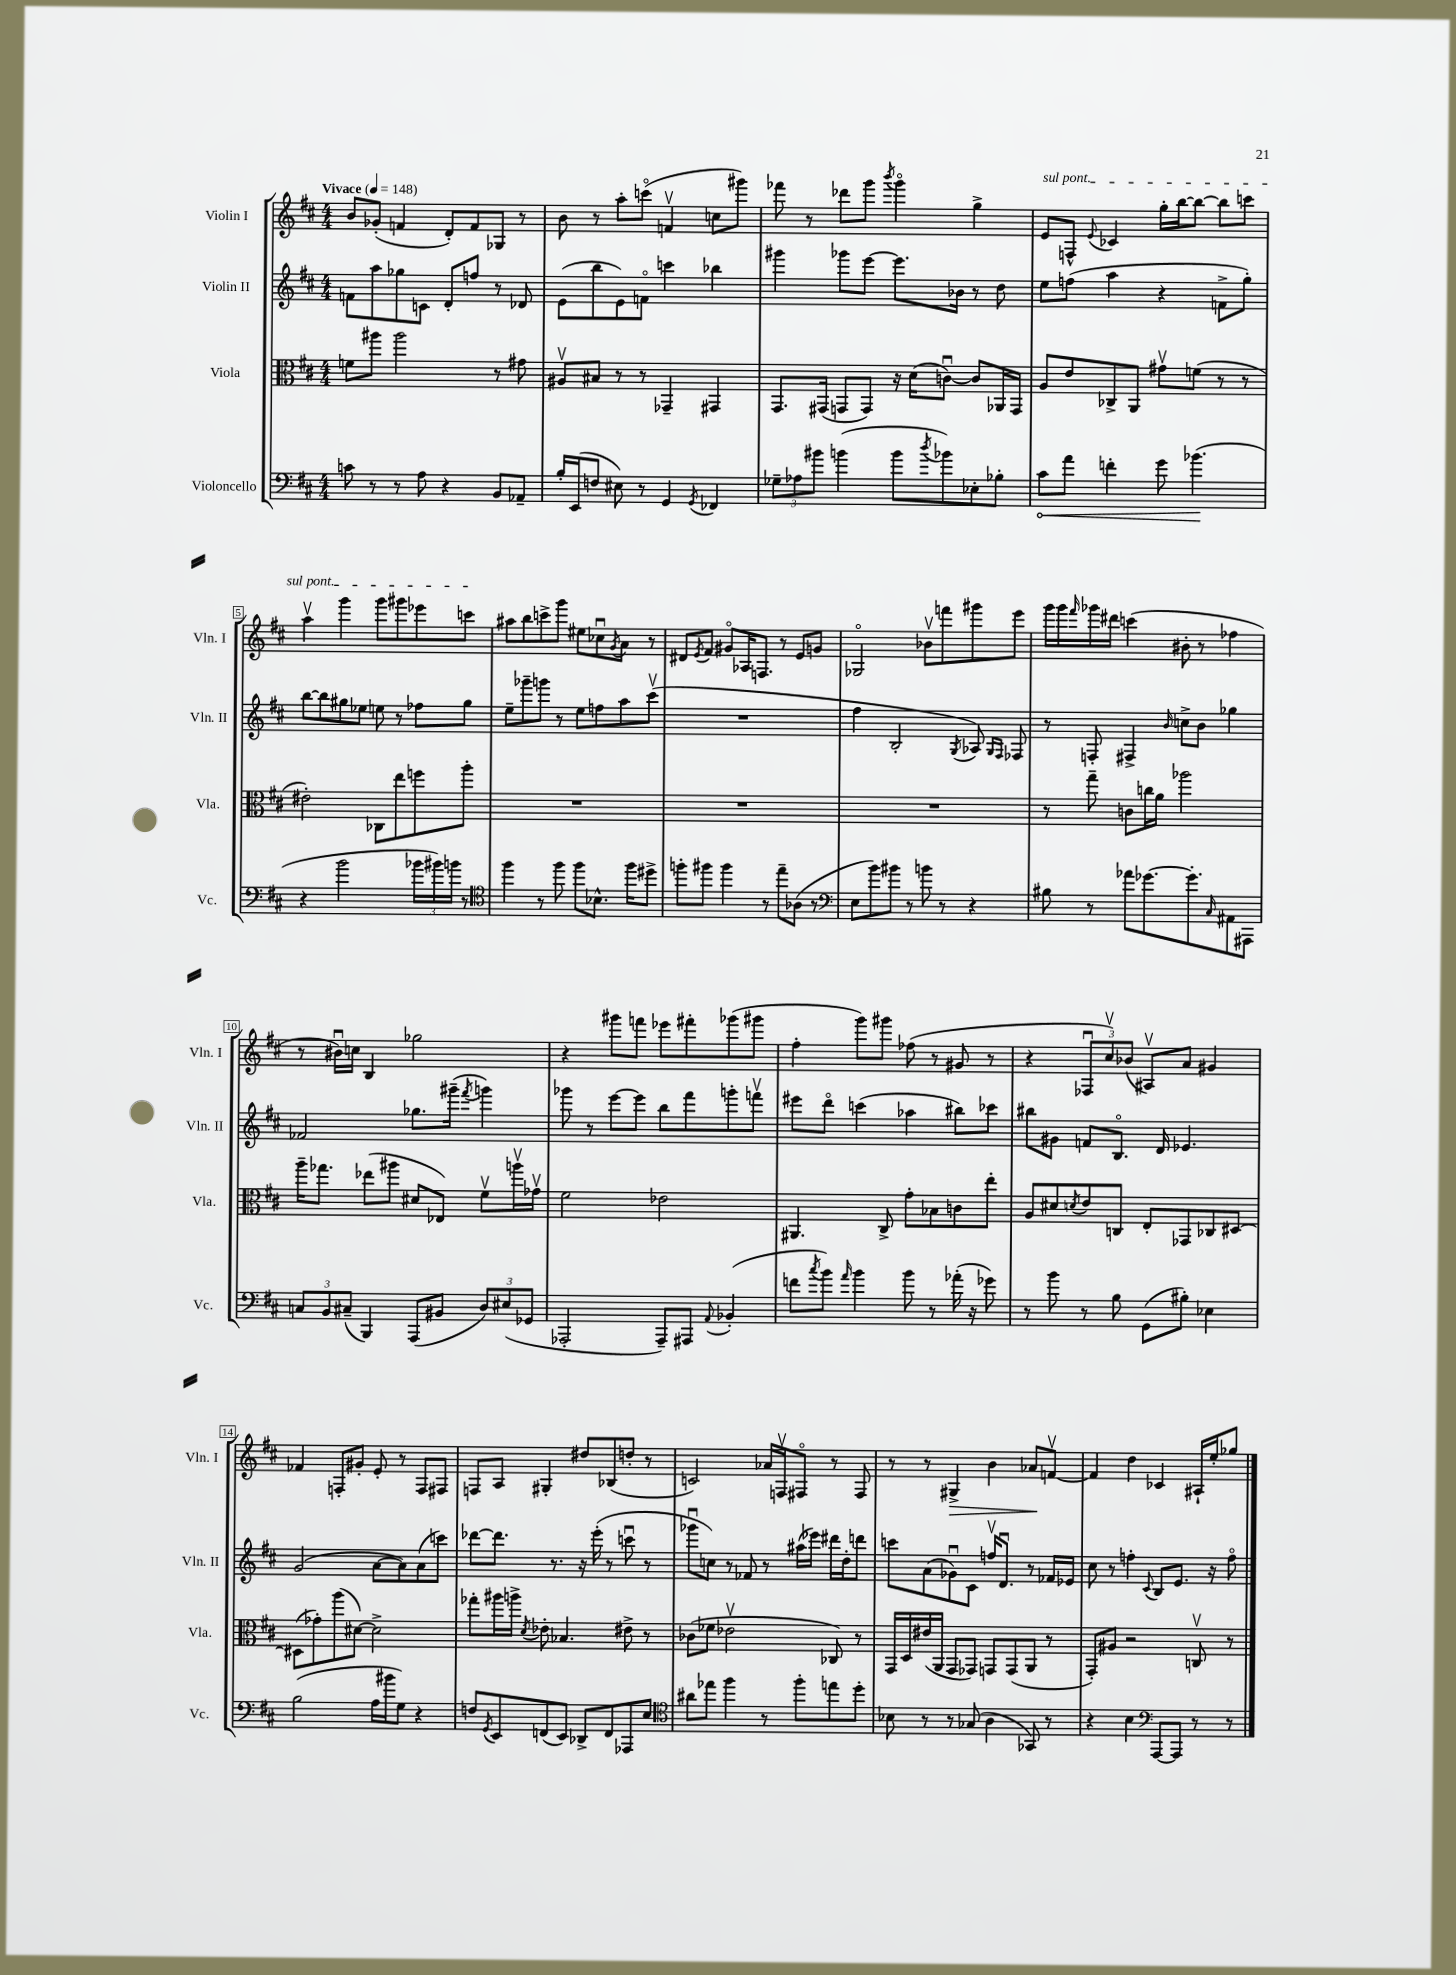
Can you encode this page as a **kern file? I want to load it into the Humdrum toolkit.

**kern	**kern	**kern	**kern
*staff4	*staff3	*staff2	*staff1
*clefF4	*clefC3	*clefG2	*clefG2
*k[f#c#]	*k[f#c#]	*k[f#c#]	*k[f#c#]
*M4/4	*M4/4	*M4/4	*M4/4
*MM148	*MM148	*MM148	*MM148
8c	8f	8f	8b
8r	8aa#	8aa	(8g-'
8r	2aa#	8gg-	4f
8A	.	8c	.
4r	.	8d'	8d')
.	.	8ff	8f
8BB	8r	8r	8G-
8AA-~	8g#	8d-	8r
=	=	=	=
16B'	8A#v	(8e	8b
(16EE	.	.	.
8F	8B#	8bb	8r
8E#)	8r	8e)	8aa'
8r	8r	8fo	(8ccco
4GG	4GG-~	4ccc	4fv
8qGG	.	.	.
4FF-	4GG#	4bb-	8cc
.	.	.	8ggg#)
=	=	=	=
12G-~	8.GG	4ggg#	8fff-
12A-	.	.	.
.	.	.	8r
12b#	.	.	.
.	(16GG#	.	.
(4b	8GG	8ggg-	8ddd-
.	8GG)	[8eee	8ggg
.	.	.	8qbbb
8b	16r	8.eee]	4gggo
.	(16d	.	.
8qdd	.	.	.
8b-)	[8cu)	.	.
.	.	16b-	.
8E-'	8c]	8r	4gg^
8B-'	16AA-	8dd	.
.	16GG	.	.
=	=	=	=
8c#	8A	8ee	8e
8a	8e	(8ff	8F^^
.	.	.	8qqe
4f'	8C-^	4aa	4c-
.	8AA	.	.
8g	8g#v	4r	16gg'
.	.	.	[16bb
(4.b-	(8f	.	8bb_
.	8r	8f^	8bb]
.	8r	8gg')	8ccc
=	=	=	=
4r	2e#')	[8bb	4aav
.	.	8bb]	.
2b	.	8gg#	4ggg
.	.	8ee-	.
.	8C-	8ee	8ggg
.	8ee	8r	8ggg#
24b-	8ff	8ff-	8eee-
24b#)	.	.	.
24b	.	.	.
8r	8aa'	8gg#	8ccc
=	=	=	=
*clefC4	*	*	*
4ff#	1r	8ee~	8aa#
.	.	8ggg-~	8bb
8r	.	8ggg	8ccc^
8ff#	.	8r	8ggg
8ff#	.	8ee	8ee#
8.B-^^	.	8ff	8cc-u
.	.	.	8qg
.	.	8aa	8a
16ff#	.	.	.
8dd#^	.	(8ccc#v	8r
=	=	=	=
8ff'	1r	1r	8d#
.	.	.	8qe
8ff#	.	.	8f#
4ff#	.	.	8g#o
.	.	.	16A-
.	.	.	8.F
8r	.	.	.
8ee~	.	.	8r
(8A-	.	.	8e
8r	.	.	8g
=	=	=	=
*clefF4	*	*	*
8E	1r	4ff#	2G-o
8b)	.	.	.
8b#	.	2B'	.
8r	.	.	.
8b	.	.	8b-v
8r	.	.	8fff
.	.	8qG	.
4r	.	8A-)	8ggg#
.	.	16qqG	.
.	.	16qqF#	.
.	.	8F-	8eee
=	=	=	=
8B#	8r	8r	16ggg
.	.	.	16ggg
.	.	.	16qqfff#
8r	8gg~	8F'	16ggg-
.	.	.	16ddd#
8a-	8c	4F#^	(4ccc
[8.g-	16cc	.	.
.	16a	.	.
.	.	16qqb	.
.	2aa-	8cc^	8b#'
8.g-']	.	.	.
.	.	8b	8r
16qqC#	.	.	.
8AA#	.	4gg-	4ff-
8AAA#	.	.	.
=	=	=	=
12C	16aa~	2f-	8r
.	8.gg-	.	.
12BB	.	.	.
.	.	.	16b#u)
(12C#~	.	.	.
.	.	.	16cc
4BBB)	(8ee-	.	4B
.	8aa#	.	.
(8AAA	8d#	8.gg-	2gg-
8BB#	8E-)	.	.
.	.	(16ggg#~	.
.	.	8qfff#	.
12D)	8f#v	4ggg)	.
(12E#	.	.	.
.	16aav	.	.
12GG-	.	.	.
.	16g-v	.	.
=	=	=	=
2AAA-'	2f#	8ggg-	4r
.	.	8r	.
.	.	[8eee	8ggg#
.	.	8eee]	8fff
8AAA-~)	2e-	8bb	8eee-
8AAA#	.	8fff#	8fff#'
8qqAA	.	.	.
(4BB-'	.	8ggg'	(8ggg-
.	.	8fffv	8ggg#
=	=	=	=
8f	4.AA#	8eee#	4ff#'
8qcc#	.	.	.
8b)	.	8dddo	.
16qqa	.	.	.
4b	.	(4ccc	8ggg)
.	8C#^	.	8ggg#
8b	8g'	4aa-	(8ff-
8r	8B-	.	8r
(16a-'	8c	8bb#)	8g#
16r	.	.	.
8g-)	8ee'	8ccc-	8r
=	=	=	=
8r	8A	8bb#	4r
8b	8d#	8g#	.
.	8qd	.	.
8r	8e	8f	12F-u
.	.	.	12cc#v)
8B	8C	8.Bo	.
.	.	.	(12b-
(8GG	8E'	.	8A#v)
.	.	16d	.
8B#')	8GG-	4.e-	8a
4E-	8C-	.	4g#
.	[8D#	.	.
=	=	=	=
(2B	(8D#]	(2g	4f-
.	8g-')	.	.
.	(8aa	.	8F'
.	[8d#)	.	8g#'
16A	2d#^]	[8a	8e'
16b#	.	.	.
8G)	.	8a])	8r
4r	.	(8a	8F
.	.	8ccc)	8F#
=	=	=	=
8F	8gg-'	[8ddd-	8F
8qGG	.	.	.
8EE	16aa#	8.ddd-]	8A
.	16aa^	.	.
.	8qd	.	.
(8FF	8e-'	.	4G#'
.	.	8.r	.
8EE)	4.B-	.	.
8DD-^	.	16r	8dd#
.	.	(16eee'	.
8FF	.	8r	(8B-
8AAA-	8e#^	8cccu	8dd'
8E	8r	8r	8r
=	=	=	=
*clefC4	*	*	*
8a#	(8c-	8ggg-u	2c)
8ee-	8f-	8cc)	.
4ff#	2e-v	8r	.
.	.	8f-	.
8r	.	8r	16a-
.	.	.	16Fv
8ff#'	.	(16aa#	8F#o
.	.	16eee-)	.
8ee	8C-)	16ddd#	8r
.	.	16dd'	.
8dd'	8r	8ddd	8F#
=	=	=	=
8B-	16GG	8ccc	8r
.	16D	.	.
8r	(16e#	(8a	8r
.	16AA	.	.
8r	8GG	8g-u)	4G#^
(8G-	8GG-)	8c#	.
4A	8GG	16ffv	4b
.	.	8.du	.
.	(8GG	.	.
8GG-)	8AA	8r	8a-
8r	8r	16f-	[8fv
.	.	16e-	.
=	=	=	=
4r	8GG')	8cc#	4f]
.	8A#	8r	.
4B	2r	4ff'	4dd
*clefF4	*	*	*
.	.	8qqc#	.
[8AAA	.	8B	4c-
8AAA]	.	8.e	.
8r	8Cv	.	16A#`
.	.	16r	16ee'
8r	8r	8ffo	8gg-
==	==	==	==
*-	*-	*-	*-
